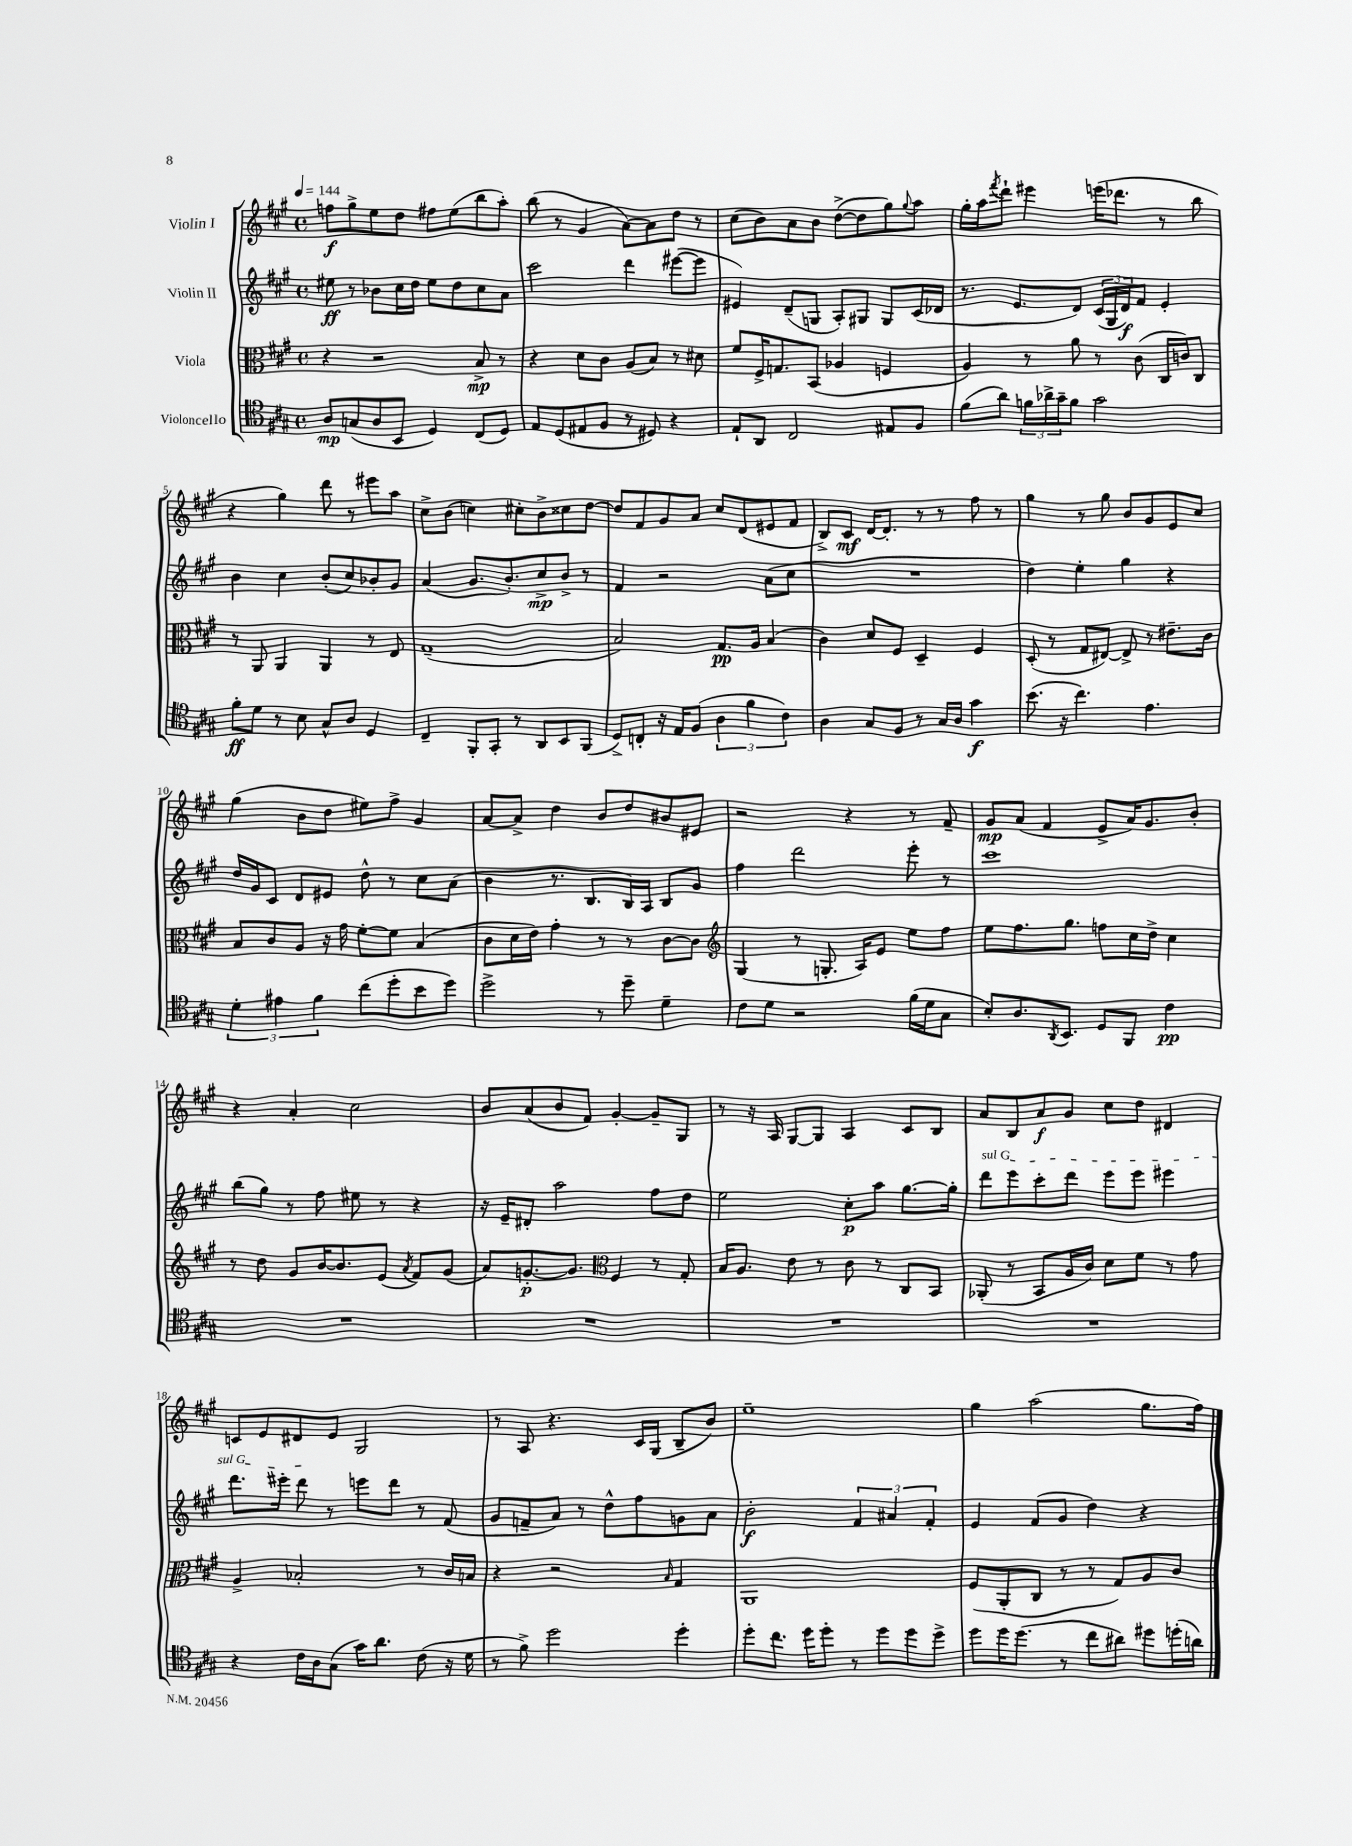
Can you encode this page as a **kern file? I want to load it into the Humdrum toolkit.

**kern	**dynam	**kern	**dynam	**kern	**dynam	**kern	**dynam
*part4	*part4	*part3	*part3	*part2	*part2	*part1	*part1
*staff4	*staff4	*staff3	*staff3	*staff2	*staff2	*staff1	*staff1
*I"Violoncello	*	*I"Viola	*	*I"Violin II	*	*I"Violin I	*
*clefC4	*	*clefC3	*	*clefG2	*	*clefG2	*
*k[f#c#g#]	*	*k[f#c#g#]	*	*k[f#c#g#]	*	*k[f#c#g#]	*
*M4/4	*	*M4/4	*	*M4/4	*	*M4/4	*
*met(c)	*	*met(c)	*	*met(c)	*	*met(c)	*
*MM144	*	*MM144	*	*MM144	*	*MM144	*
=1	=1	=1	=1	=1	=1	=1	=1
8A/L	mp	4r	.	8ee#X\	ff	8ffn\L	f
(8Gn/	.	.	.	8r	.	8gg#^\	.
8A/	.	2r	.	8b-X\L	.	8ee\	.
8BB/J	.	.	.	16cc#\L	.	8dd\J	.
.	.	.	.	16dd\JJ	.	.	.
4D/)	.	.	.	8ee#\L	.	8ff#X\L	.
.	.	.	.	8dd\	.	(8ee\	.
(8C#/L	.	8B^/	mp	8cc#\	.	8bb\	.
8D/J)	.	8r	.	8a\J	.	8aa'\J)	.
=2	=2	=2	=2	=2	=2	=2	=2
8E/L	.	4r	.	2ccc#\	.	(8bb\	.
(8D/	.	.	.	.	.	8r	.
8E#X/	.	8d\L	.	.	.	4g#/	.
8F#/J	.	8c#\J	.	.	.	.	.
8r	.	(8A/L	.	4ddd\	.	[8a\L)	.
8D#X/)	.	8B/J)	.	.	.	8a\]	.
4r	.	8r	.	([8eee#X\L	.	8dd\J	.
.	.	8d#X\	.	8eee#\J]	.	8r	.
=3	=3	=3	=3	=3	=3	=3	=3
8E`/L	.	8f#/L	.	4e#X/)	.	(8cc#\L	.
8AA/J	.	16F#^/K	.	.	.	8b\)	.
.	.	8.Gn/	.	.	.	.	.
2C#/	.	.	.	(8d~/L	.	8a\	.
.	.	(8BB/J	.	8Gn/J	.	8b\J	.
.	.	4A-X/	.	8A'/L)	.	([8dd^\L	.
.	.	.	.	8G#X/J	.	8dd\]	.
8E#X/L	.	4Fn/	.	8G#/L	.	8gg#\)	.
.	.	.	.	.	.	8qqgg#/	.
8F#/J	.	.	.	(16c#/L	.	8aa\J	.
.	.	.	.	16d-X/JJ	.	.	.
=4	=4	=4	=4	=4	=4	=4	=4
(8f#\L	.	4A/)	.	8.r	.	16gg#'\LL	.
.	.	.	.	.	.	16aa\J	.
.	.	.	.	.	.	8qfff#/	.
8a\J)	.	.	.	.	.	8ddd`\J	.
.	.	.	.	8.e/L	.	.	.
24fn\LL	.	8r	.	.	.	4eee#X\	.
24a-X^\	.	.	.	.	.	.	.
24g#~\J	.	.	.	.	.	.	.
8f\J	.	8a\	.	8d/J)	.	.	.
2g#\	.	8r	.	(24c#/LL	.	(16eeen\KL	.
.	.	.	.	24G#/	.	.	.
.	.	.	.	.	.	8.ddd-X\J	.
.	.	.	.	24d/J)	f	.	.
.	.	(8c#\	.	8f#/J	.	.	.
.	.	16C#/LL	.	4e'/	.	8r	.
.	.	16cn/J)	.	.	.	.	.
.	.	8C#/J	.	.	.	8bb\	.
!!LO:LB:g=z
=5	=5	=5	=5	=5	=5	=5	=5
8f#'\L	ff	8r	.	4b\	.	4r	.
8d\J	.	8AA/	.	.	.	.	.
8r	.	4AA/	.	4cc#\	.	4gg#\)	.
8B\	.	.	.	.	.	.	.
8G#^^/L	.	4AA/	.	(8b'/L	.	8ddd\	.
8A/J	.	.	.	8cc#/)	.	8r	.
4D/	.	8r	.	8b-X'/	.	8eee#X\L	.
.	.	8E/	.	8g#/J	.	8aa\J	.
=6	=6	=6	=6	=6	=6	=6	=6
4C#~/	.	(1G#~	.	(4a/	.	8cc#^\L	.
.	.	.	.	.	.	(8b\J	.
8FF#'/L	.	.	.	8.g#/L	.	4ccn\)	.
8GG#'/J	.	.	.	.	.	.	.
.	.	.	.	8.b'/)	.	.	.
8r	.	.	.	.	.	8cc#X'\L	.
8AA/L	.	.	.	8cc#^/	mp	8b^\	.
8BB/	.	.	.	8b^/J	.	8cc##X\	.
(8FF#/J	.	.	.	8r	.	[8dd\J	.
=7	=7	=7	=7	=7	=7	=7	=7
8D^/L)	.	2B/)	.	4f#/	.	8dd/L]	.
8Cn'/J	.	.	.	.	.	8f#/	.
16r	.	.	.	2r	.	8g#/	.
16E/KL	.	.	.	.	.	.	.
(8F#/J	.	.	.	.	.	8a/J	.
6A\	.	8.G#/L	pp	.	.	8cc#/L	.
.	.	.	.	.	.	(8d/	.
6f#\	.	.	.	.	.	.	.
.	.	16A/Jk	.	.	.	.	.
.	.	(4B/	.	(8a\L	.	8e#X/	.
6c#\)	.	.	.	.	.	.	.
.	.	.	.	8cc#\J	.	8f#/J	.
=8	=8	=8	=8	=8	=8	=8	=8
4A\	.	4c#\)	.	1r	.	8B^/L)	.
.	.	.	.	.	.	8c#/J	mf
8G#/L	.	8d/L	.	.	.	[16d/KL	.
.	.	.	.	.	.	8.d'/J]	.
8F#/J	.	8F#/J	.	.	.	.	.
8r	.	4D~/	.	.	.	8r	.
16G#/LL	.	.	.	.	.	8r	.
16A/JJ	.	.	.	.	.	.	.
4g#\	f	4F#/	.	.	.	8ff#\	.
.	.	.	.	.	.	8r	.
=9	=9	=9	=9	=9	=9	=9	=9
(8.b\	.	(8D'/	.	4dd\)	.	4gg#\	.
.	.	8r	.	.	.	.	.
16r	.	.	.	.	.	.	.
4.cc#\)	.	8G#/L	.	4ee'\	.	8r	.
.	.	[8E#X/J)	.	.	.	8gg#\	.
.	.	8E#^/]	.	4gg#\	.	8b/L	.
4.e\	.	8r	.	.	.	8g#/	.
.	.	8.e#X~\L	.	4r	.	8e/	.
.	.	.	.	.	.	8cc#/J	.
.	.	16c#\Jk	.	.	.	.	.
!!LO:LB:g=z
=10	=10	=10	=10	=10	=10	=10	=10
6d'\	.	8B/L	.	16dd/LL	.	(4gg#\	.
.	.	.	.	16g#/J	.	.	.
.	.	8c#/	.	8c#/J	.	.	.
6e#X\	.	.	.	.	.	.	.
.	.	8A/J	.	8d/L	.	8b\L	.
6f#\	.	.	.	.	.	.	.
.	.	16r	.	8e#X/J	.	8dd\J	.
.	.	16g#\	.	.	.	.	.
(8cc#\L	.	[8f#'\L	.	8dd^^\	.	8ee#X\L)	.
8dd'\	.	8f#\J]	.	8r	.	8ff#^\J	.
8b\	.	(4B/	.	8cc#\L	.	4g#/	.
8dd\J)	.	.	.	(8a\J	.	.	.
=11	=11	=11	=11	=11	=11	=11	=11
2dd^\	.	8c#\L	.	4b\	.	[8a/L	.
.	.	16d\L	.	.	.	8a^/J]	.
.	.	16e\JJ)	.	.	.	.	.
.	.	4g#'\	.	8.r	.	4dd\	.
.	.	.	.	8.B/L	.	.	.
8r	.	8r	.	.	.	8b/L	.
8dd~\	.	8r	.	16B/L)	.	8dd/	.
.	.	.	.	16A/JJ	.	.	.
4d~\	.	[8c#\L	.	8B/L	.	8b#X/	.
.	.	8c#\J]	.	8g#/J	.	8e#X/J	.
=12	=12	=12	=12	=12	=12	=12	=12
*	*	*clefG2	*	*	*	*	*
8c#\L	.	(4G#/	.	4ff#\	.	2r	.
8d\J	.	.	.	.	.	.	.
2r	.	8r	.	2ddd\	.	.	.
.	.	8.Gn'/	.	.	.	.	.
.	.	.	.	.	.	4r	.
.	.	16A/KL)	.	.	.	.	.
.	.	8e/J	.	.	.	.	.
(16f#\LL	.	8ee\L	.	8eee'\	.	8r	.
16d\J	.	.	.	.	.	.	.
8G#\J	.	8ff#\J	.	8r	.	8f#~/	.
=13	=13	=13	=13	=13	=13	=13	=13
8B'/L)	.	8ee\L	.	1ccc#	.	8g#/L	mp
8.A/	.	8.ff#\	.	.	.	(8a/J	.
.	.	.	.	.	.	4f#/	.
8qAA/	.	.	.	.	.	.	.
8.BB/J	.	8.gg#\J	.	.	.	.	.
8D/L	.	8ffn\L	.	.	.	8e^/L	.
8FF#/J	.	16cc#\L	.	.	.	16a/K)	.
.	.	16dd^\JJ	.	.	.	8.g#/	.
4c#\	pp	4cc#\	.	.	.	.	.
.	.	.	.	.	.	8b'/J	.
!!LO:LB:g=z
=14	=14	=14	=14	=14	=14	=14	=14
1r	.	8r	.	(8bb\L	.	4r	.
.	.	8dd\	.	8gg#\J)	.	.	.
.	.	8g#/L	.	8r	.	4a'/	.
.	.	[16b/K	.	8ff#\	.	.	.
.	.	8.b/]	.	.	.	.	.
.	.	.	.	8ee#X\	.	2cc#\	.
.	.	(8e/J	.	8r	.	.	.
.	.	8qa/	.	.	.	.	.
.	.	8f#/L)	.	4r	.	.	.
.	.	(8g#/J	.	.	.	.	.
=15	=15	=15	=15	=15	=15	=15	=15
1r	.	8a/L)	.	16r	.	8b/L	.
.	.	.	.	16e~/KL	.	.	.
.	.	[8.gn'/	p	8d#X'/J	.	(8a/	.
.	.	.	.	2aa\	.	8b/	.
.	.	8.g/J]	.	.	.	.	.
.	.	.	.	.	.	8f#/J)	.
*	*	*clefC3	*	*	*	*	*
.	.	4F#/	.	.	.	[4g#'/	.
.	.	8r	.	8ff#\L	.	8g#~/L]	.
.	.	8G#'/	.	8dd\J	.	8G#/J	.
=16	=16	=16	=16	=16	=16	=16	=16
1r	.	16B/KL	.	2ee\	.	8r	.
.	.	8.A/J	.	.	.	.	.
.	.	.	.	.	.	16r	.
.	.	.	.	.	.	16A/	.
.	.	8e\	.	.	.	[8G#/L	.
.	.	8r	.	.	.	8G#/J]	.
.	.	8c#\	.	8cc#'\L	p	4A/	.
.	.	8r	.	8aa\J	.	.	.
.	.	8C#/L	.	[8.gg#\L	.	8c#/L	.
.	.	8BB/J	.	.	.	8B/J	.
.	.	.	.	16gg#'\Jk]	.	.	.
=17	=17	=17	=17	=17	=17	=17	=17
!	!	!	!	!LO:TX:a:i:t=sul G	!	!	!
1r	.	(8AA-X'/	.	8ddd\L	.	8a/L	.
.	.	8r	.	8eee\	.	8B/	.
.	.	8BB/L	.	8ccc#'\	.	8a/	f
.	.	16A/L	.	8ddd\J	.	8g#/J	.
.	.	16c#/JJ)	.	.	.	.	.
.	.	8d\L	.	8eee\L	.	8cc#\L	.
.	.	8f#\J	.	8eee\J	.	8dd\J	.
.	.	8r	.	4eee#X\	.	4d#X/	.
.	.	8g#\	.	.	.	.	.
!!LO:LB:g=z
=18	=18	=18	=18	=18	=18	=18	=18
4r	.	4A^/	.	8.ddd\L	.	8cn/L	.
.	.	.	.	.	.	8e/	.
.	.	.	.	16eee#X'\Jk	.	.	.
16c#\LL	.	2B-X'/	.	8ddd\	.	8d#X/	.
16A\J	.	.	.	.	.	.	.
(8G#\J	.	.	.	8r	.	8e/J	.
16g#\KL)	.	.	.	8eeen\L	.	2G#/	.
8.a\J	.	.	.	.	.	.	.
.	.	.	.	8ddd\J	.	.	.
(8c#\	.	8r	.	8r	.	.	.
16r	.	16c#/LL	.	(8f#/	.	.	.
16d\	.	16Bn/JJ	.	.	.	.	.
=19	=19	=19	=19	=19	=19	=19	=19
8r	.	4r	.	8g#/L	.	8r	.
8f#^\)	.	.	.	8fn~/	.	8A/	.
2dd\	.	2r	.	8a/J)	.	4.r	.
.	.	.	.	8r	.	.	.
.	.	.	.	8dd^^\L	.	.	.
.	.	.	.	8ff#\	.	16c#/LL	.
.	.	.	.	.	.	(16G#/JJ	.
.	.	16qqB/	.	.	.	.	.
4dd'\	.	4G#/	.	8gn\	.	8B~/L	.
.	.	.	.	8a\J	.	8b/J)	.
=20	=20	=20	=20	=20	=20	=20	=20
8dd'\L	.	1AA	.	2b'\	f	1ee~	.
8.cc#\J	.	.	.	.	.	.	.
16dd\KL	.	.	.	.	.	.	.
8dd'\J	.	.	.	.	.	.	.
8r	.	.	.	6f#/	.	.	.
8dd\L	.	.	.	.	.	.	.
.	.	.	.	6a#X/	.	.	.
8dd\	.	.	.	.	.	.	.
.	.	.	.	6f#'/	.	.	.
8dd^\J	.	.	.	.	.	.	.
=21	=21	=21	=21	=21	=21	=21	=21
8dd\L	.	(8F#/L	.	4e/	.	4gg#\	.
16dd\K	.	8AA'/	.	.	.	.	.
(8.dd\J	.	.	.	.	.	.	.
.	.	8C#/J	.	(8f#/L	.	(2aa\	.
8r	.	8r	.	8g#/J	.	.	.
8cc#\L	.	8r	.	4dd\)	.	.	.
8a#X\J)	.	8G#/L)	.	.	.	.	.
8dd#X\L	.	8A/	.	4r	.	8.gg#\L	.
(16ddn'\L	.	8c#/J	.	.	.	.	.
16an\JJ)	.	.	.	.	.	16ff#\Jk)	.
==	==	==	==	==	==	==	==
*-	*-	*-	*-	*-	*-	*-	*-
